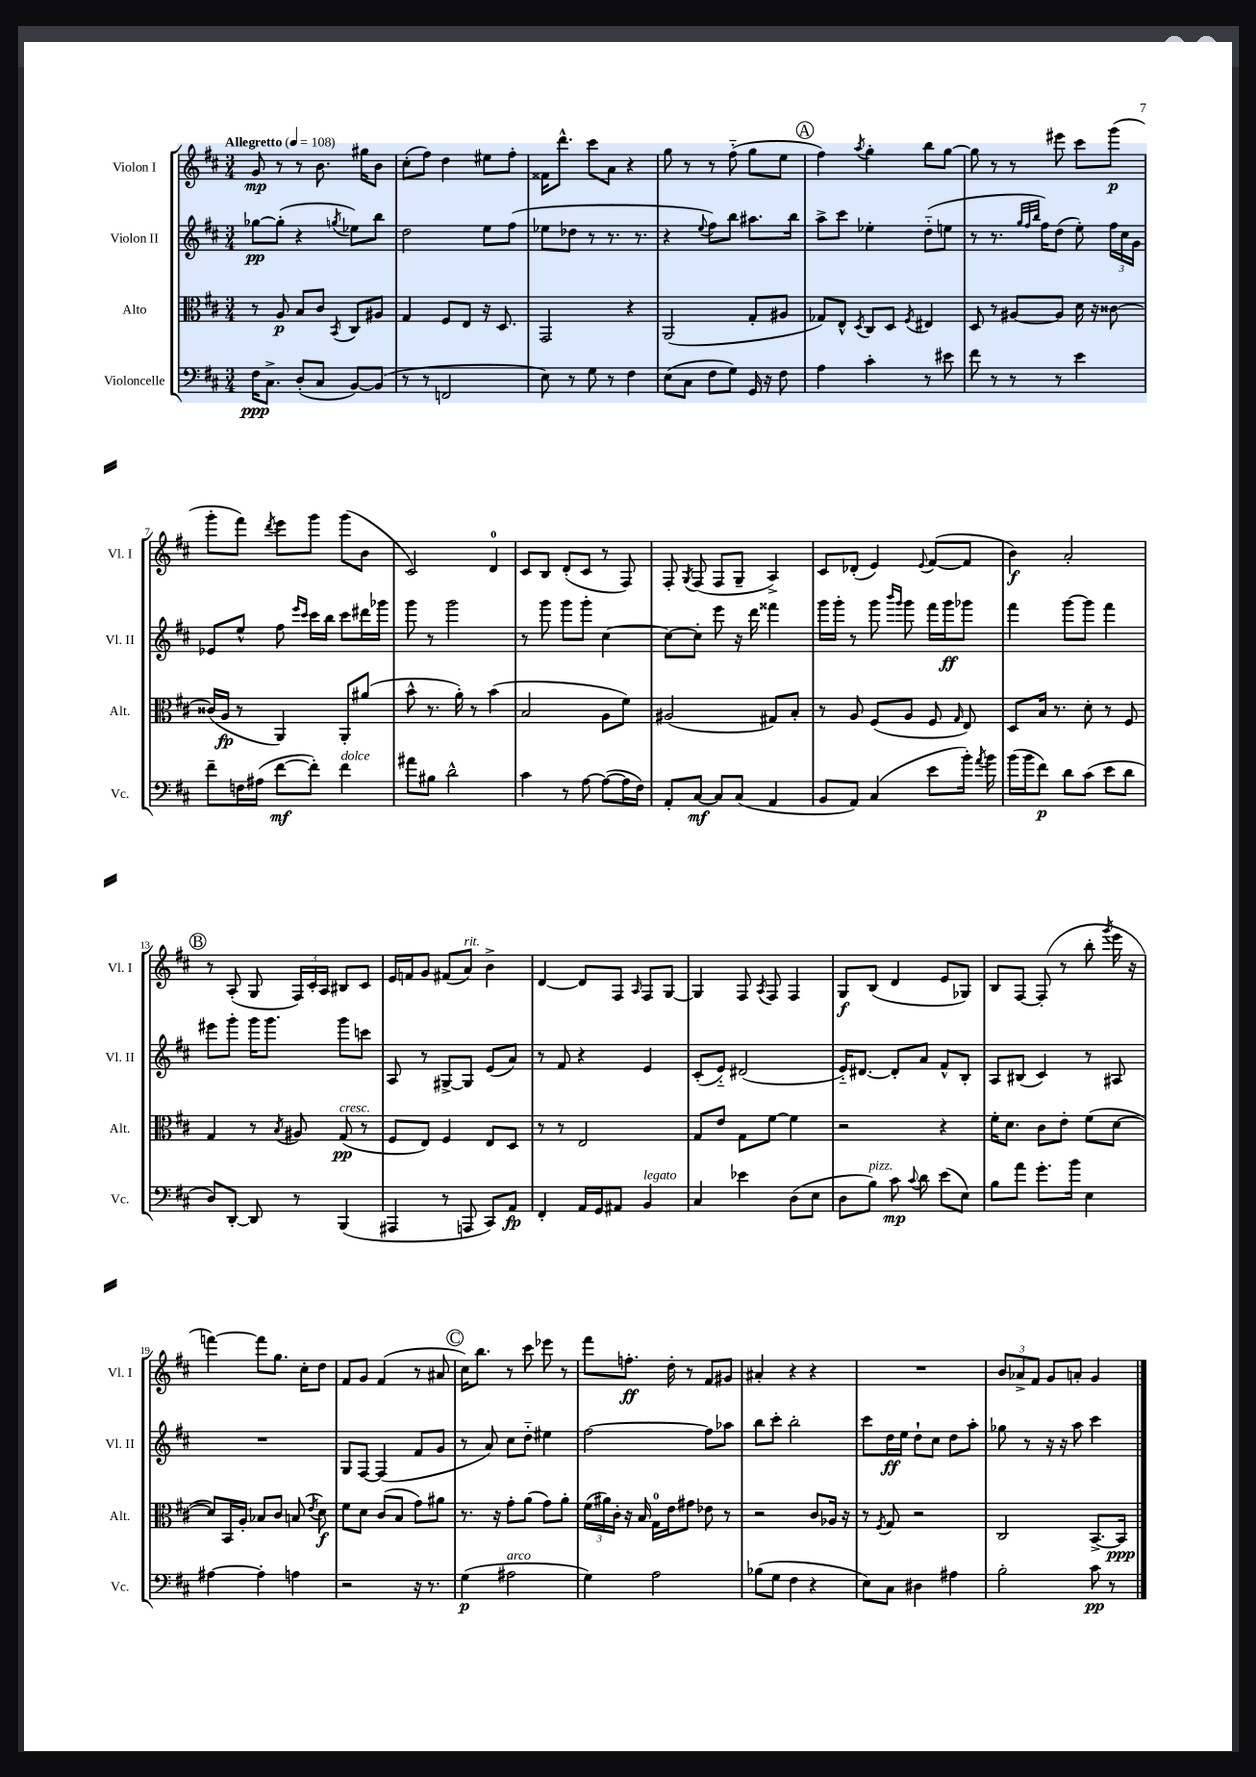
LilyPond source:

<<
\new StaffGroup <<
\new Staff = "s0" \with { instrumentName = "Violon I" shortInstrumentName = "Vl. I" } {
    \clef treble \key d \major \numericTimeSignature \time 3/4 \tempo "Allegretto" 4 = 108
    \autoBeamOff g'8\mp r8 r8 b'8. gis''16[ b'8] |
    cis''8[-.( fis''8]) d''4 eis''8[ fis''8]-. |
    fisis'16[ d'''8.]-^ cis'''8[ a'8] r4 |
    g''8 r8 r8 fis''8-_( g''8[ e''8] |
    \mark \markup { \circle "A" } fis''4) \acciaccatura { a''8 } g''4-. b''8[ g''8]~ |
    g''8 r8 r8 eis'''8 cis'''8[ g'''8]\p( |
    g'''8[-. fis'''8]) \acciaccatura { d'''8 } e'''8[ g'''8] g'''8[( b'8] |
    cis'2) d'4-0 |
    cis'8[ b8] d'8[-.( cis'8] r8 fis8) |
    fis8-. \acciaccatura { g8 } fis8( fis8[ g8]-- a4->) |
    cis'8[ des'8]-.( e'4) \appoggiatura { e'8 } fis'8[~( fis'8] |
    b'4\f) a'2-. |
    \mark \markup { \circle "B" } r8 a8-.( g8 \tuplet 3/2 { fis16[) cis'16-. a16] } bis8[ cis'8] |
    e'16[ f'16 g'8] fis'8[( a'8]^\markup { \italic "rit." }) b'4-> |
    d'4~ d'8[ fis8] \grace { a16 } fis8[ g8]~ |
    g4 fis8 \acciaccatura { a8 } fis8 fis4 |
    g8[\f b8]( d'4 e'8[ ges8]) |
    b8[ fis8]~ fis8-.( r8 b''8-. \acciaccatura { g'''8 } e'''16 r16 |
    f'''4~) f'''8[ g''8.] cis''16[-. d''8] |
    fis'8[ g'8] fis'4( r8 ais'8 |
    \mark \markup { \circle "C" } cis''16[) b''8.] r8 cis'''8 ees'''8 r8 |
    fis'''8[ f''8.]-.\ff d''16-. r8 fis'8[ gis'8] |
    ais'4-. r4 r4 |
    R2. |
    \tuplet 3/2 { b'8[ aes'8-> fis'8] } g'8[ a'8]-. g'4 \bar "|." |
}
\new Staff = "s1" \with { instrumentName = "Violon II" shortInstrumentName = "Vl. II" } {
    \clef treble \key d \major \numericTimeSignature \time 3/4
    \autoBeamOff ges''8[~\pp ges''8]-.( r4 \acciaccatura { g''8 } ees''8[) b''8] |
    d''2 e''8[ fis''8]( |
    ees''8[ des''8] r8 r8. r8. |
    r4 \appoggiatura { e''8 } fis''8[) b''8] ais''8.[ b''16] |
    \mark \markup { \circle "A" } a''8[-> cis'''8] ees''4-. d''8[-_( e''8] |
    r8 r8. \grace { g''32[ fis''32 b''32] } fis''16[) d''8]( e''8-.) \tuplet 3/2 { fis''16[ cis''16 g'16] } |
    ees'8[ e''8]-^ fis''8 \grace { e'''16[ cis'''16] } cis'''16[ b''16] cis'''8[ dis'''16 ges'''16] |
    g'''8 r8 g'''2 |
    r8 g'''8 g'''8[ g'''8]-. cis''4~ |
    cis''8[~ cis''8]-. e'''8 r16 d'''16 fisis'''4 |
    g'''16[ g'''16]-. r8 g'''8 \grace { b'''16[ g'''16] } g'''8 fis'''16[ g'''16\ff ges'''8] |
    fis'''4 g'''8[~ g'''8] fis'''4 |
    \mark \markup { \circle "B" } eis'''8[ g'''8]-. g'''16[ g'''8.] g'''8[ c'''8] |
    a8 r8 gis8[~-> gis8] e'8[( a'8]) |
    r8 fis'8 r4 e'4 |
    cis'8[-.( e'8]-_) dis'2( |
    e'16[-_) dis'8.]~ dis'8[-. a'8] fis'8[-^ b8]-. |
    a8[ bis8]( cis'4) r8 ais8 |
    R2. |
    g8[ fis8]~ fis4( fis'8[ g'8] |
    \mark \markup { \circle "C" } r8 a'8) cis''8[ d''8]-_ eis''4 |
    fis''2~ fis''8[ aes''8] |
    b''8[ cis'''8]-. b''2-. |
    cis'''8[ d''16\ff e''16] d''8[-! cis''8] d''8[ a''8]-. |
    ges''8 r8 r16 r16 a''8 cis'''4 \bar "|." |
}
\new Staff = "s2" \with { instrumentName = "Alto" shortInstrumentName = "Alt." } {
    \clef alto \key d \major \numericTimeSignature \time 3/4
    \autoBeamOff r8 a8\p b8[ cis'8] \acciaccatura { b,8 } cis8[ ais8] |
    g4 fis8[ e8] r16 d8. |
    g,2 r4 |
    a,2( g8[-. ais8] |
    \mark \markup { \circle "A" } ges8[) e8]-^ \acciaccatura { d8 } cis8[ d8] \acciaccatura { fis8 } eis4 |
    d8 r8 ais8[~ ais8] d'16 r16 cisis'8~ |
    cisis'16[( a16]\fp r8 a,4) a,8[-. ais'8]( |
    b'8-^ r8. a'16-.) r8 b'4( |
    b2 a8[ fis'8]) |
    ais2( gis8[) b8]-. |
    r8 a8 fis8[( a8] fis8 \grace { g16 } e8) |
    d8[ b16] r8. d'8-. r8 fis8 |
    \mark \markup { \circle "B" } g4 r8 \acciaccatura { b8 } ais8 g8\pp^\markup { \italic "cresc." }( r8 |
    fis8[ e8]) fis4 e8[ d8] |
    r8 r8 e2 |
    g8[ e'8] g8[ fis'8]~ fis'4 |
    r2 r4 |
    fis'16[-. d'8.] cis'8[ e'8]-. fis'8[( d'8]~ |
    d'8[) b,16 a16]-. bes8[ cis'8] b8( \acciaccatura { e'8 } d'8\f) |
    fis'8[ d'8] cis'8[( b8] g'8[) ais'8] |
    \mark \markup { \circle "C" } r8. r16 g'8[-. a'8]( g'8[) a'8]-. |
    \tuplet 3/2 { fis'16[( ais'16) cis'16]-. } r16 b16 g16[-0 e'16 gis'8] ees'8 r8 |
    r2 cis'8[ aes16] r16 |
    r8 \acciaccatura { fis8 } g8 r2 |
    cis2 b,8.[~-> b,16]\ppp \bar "|." |
}
\new Staff = "s3" \with { instrumentName = "Violoncelle" shortInstrumentName = "Vc." } {
    \clef bass \key d \major \numericTimeSignature \time 3/4
    \autoBeamOff fis16[\ppp cis8.]-> d8[-.( cis8] b,8[~) b,8]( |
    r8 r8 f,2 |
    e8) r8 g8 r8 fis4 |
    e8[( cis8] fis8[ g8]) g,16 r16 fis8 |
    \mark \markup { \circle "A" } a4 cis'4-. r8 eis'8 |
    fis'8 r8 r8 r8 e'4 |
    fis'8[-- f16 ais16]( fis'8[~\mf fis'8]-.) fis'4^\markup { \italic "dolce" } |
    ais'8[ bis8] d'2-^ |
    cis'4 r8 a8~ a8[~( a16 fis16]) |
    a,8[-. cis8]~\mf cis8[ cis8]( a,4 |
    b,8[ a,8]) cis4( e'8[ b'16]-.) \acciaccatura { a'8 } b'16 |
    b'16[( b'16 fis'8]\p) d'8[ cis'8]( e'8[ d'8] |
    \mark \markup { \circle "B" } d8[) d,8]~-. d,8 r8 b,,4( |
    ais,,4 r8 a,,8 cis,8[) a,8]\fp |
    fis,4-. a,16[ g,16 ais,8] b,4^\markup { \italic "legato" } |
    cis4 ees'4 d8[( e8] |
    d8[ b8]^\markup { \italic "pizz." }) cis'8\mp \appoggiatura { cis'8 } d'8 e'8[( e8]) |
    b8[ a'8] g'8.[-. b'16] e4 |
    ais4~ ais4-. a4 |
    r2 r16 r8. |
    \mark \markup { \circle "C" } g4\p( ais2^\markup { \italic "arco" } |
    g4) a2 |
    bes8[( g8] fis4 r4 |
    e8[) cis8] dis4 ais4 |
    b2-. cis'8\pp r8 \bar "|." |
}
>>
>>
